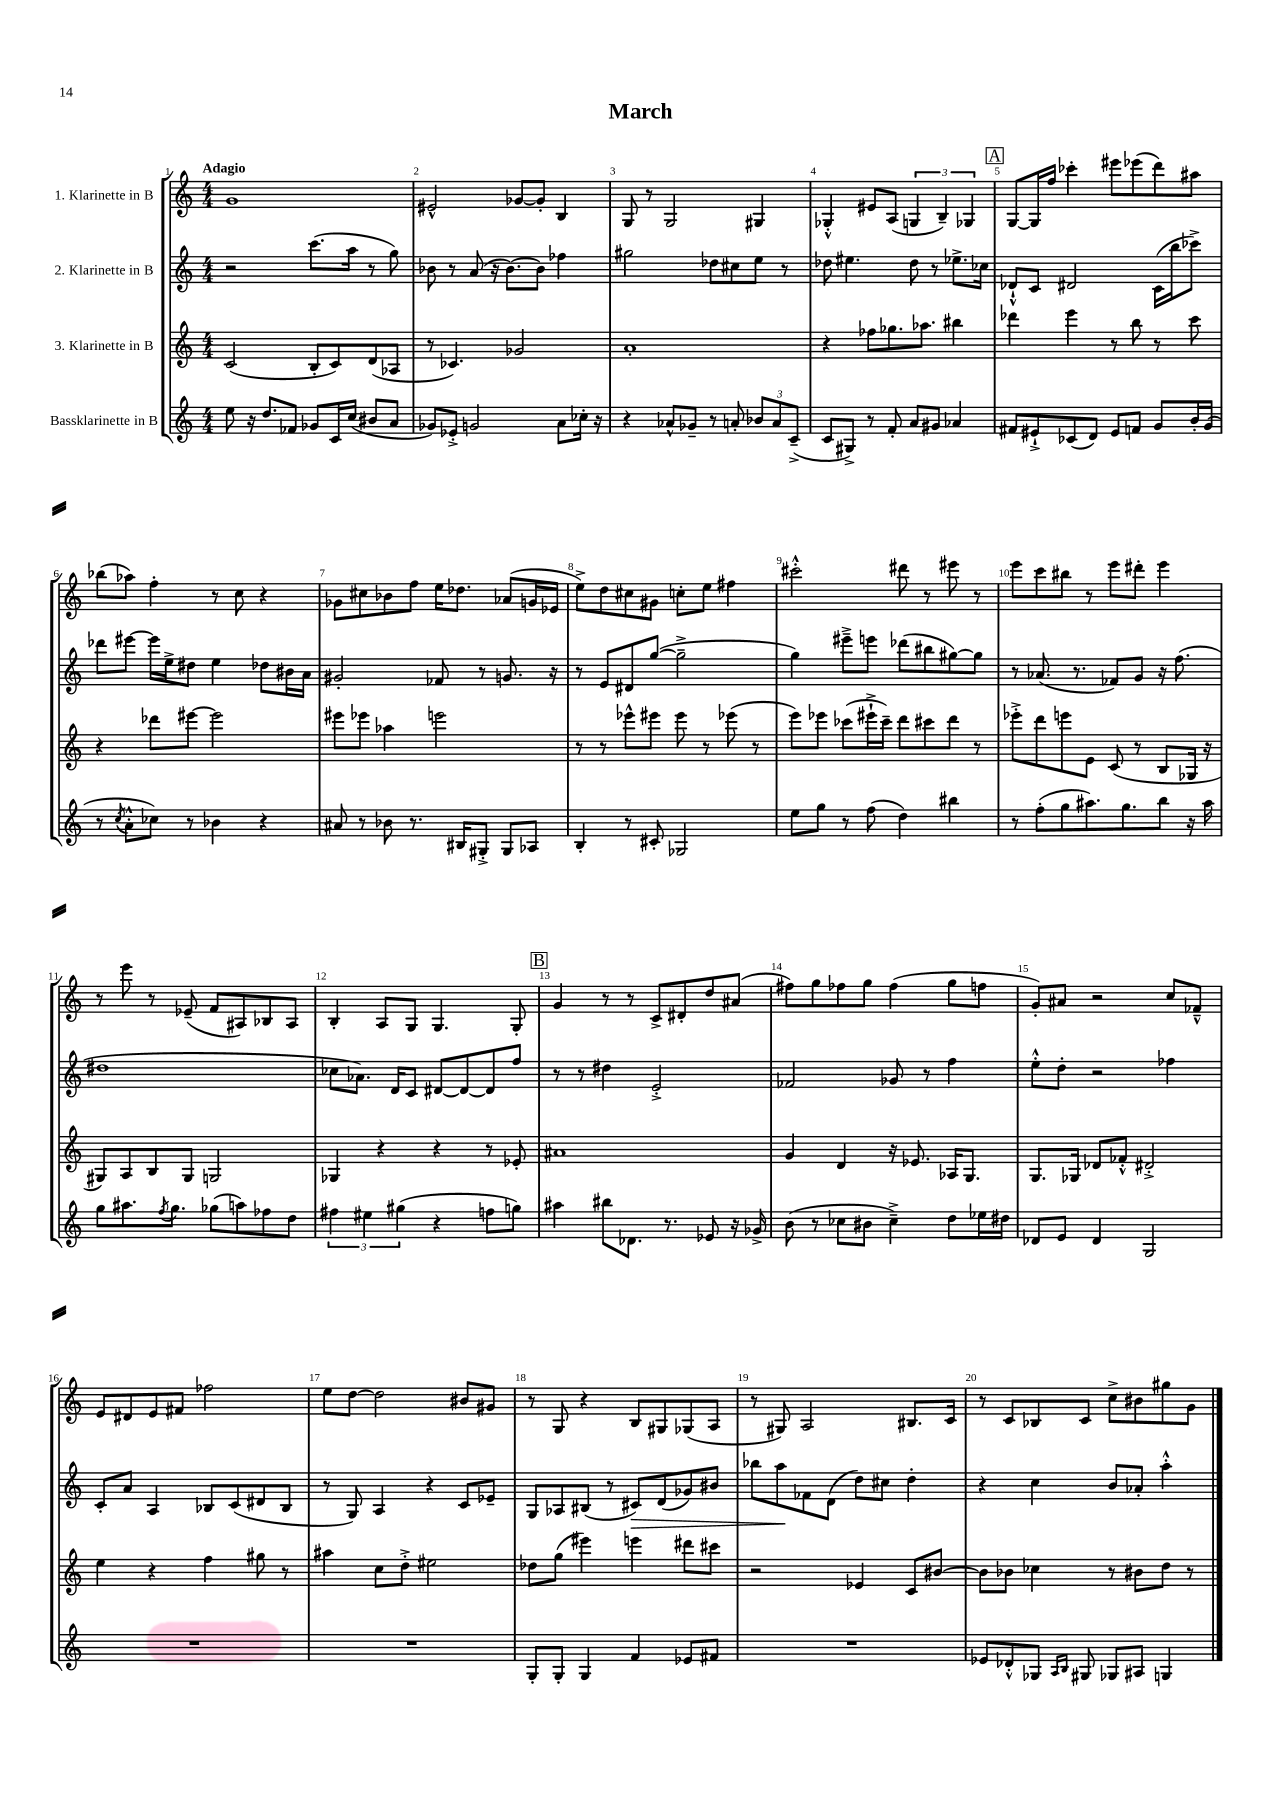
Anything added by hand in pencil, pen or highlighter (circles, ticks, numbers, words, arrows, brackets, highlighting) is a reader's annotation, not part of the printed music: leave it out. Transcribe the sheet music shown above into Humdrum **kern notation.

**kern	**kern	**kern	**kern
*staff4	*staff3	*staff2	*staff1
*clefG2	*clefG2	*clefG2	*clefG2
*k[]	*k[]	*k[]	*k[]
*M4/4	*M4/4	*M4/4	*M4/4
8ee\	(2c/	2r	1g
16r	.	.	.
8.dd/L	.	.	.
8f-/J	.	.	.
8g-/L	8B'/L	(8.ccc\L	.
16c/L	8c/)	.	.
(16cc/JJ	.	16aa\Jk	.
8b#/L	(8d/	8r	.
8a/J	8A-/J	8gg\)	.
=	=	=	=
8g-/L)	8r	8b-\	2e#^^/
8e-'^/J	4.c-/)	8r	.
2g/	.	(8a/	.
.	.	16r	.
.	.	[8.b-\L)	.
.	2g-/	.	[8g-/L
.	.	8b-\]J	8g-'/]J
8a\L	.	4ff-\	4B/
16cc-'\Jk	.	.	.
16r	.	.	.
=	=	=	=
4r	1a'	2gg#\	8G/
.	.	.	8r
8a-^^/L	.	.	2G/
8g-~/J	.	.	.
8r	.	8dd-\L	.
8a'/	.	8cc#\	.
12b-/L	.	8ee\J	4G#/
12a/	.	.	.
.	.	8r	.
(12c~^/J	.	.	.
=	=	=	=
8c/L	4r	8dd-\	4G-'^^/
8G#^/J)	.	4.ee#\	.
8r	8ff-\L	.	8e#/L
8f'/	8.gg-\	.	(8A/J
8a/L	.	8dd-\	6G/
.	8.aa-\J	.	.
8g#/J	.	8r	.
.	.	.	6B~/)
4a-/	4bb#\	8.ee-^\L	.
.	.	.	6G-/
.	.	16cc-\Jk	.
=	=	=	=
8f#/L	4ddd-\	8d-`^^/L	[8G/L
8e#`^/	.	8c/J	16G/]L
.	.	.	16ff/JJ
(8c-/	4eee\	2d#/	4ccc-'\
8d/J)	.	.	.
8e#/L	8r	.	8eee#\L
8f/J	8bb\	.	(8eee-\
8g/L	8r	(16c\LL	8ddd\)
.	.	16bb\J	.
16b'/L	8ccc\	8ccc-^\J)	8aa#\J
(16g/JJ	.	.	.
=	=	=	=
8r	4r	8ddd-\L	(8bb-\L
8qcc/	.	.	.
8a'^^\L	.	[8eee#\J	8aa-\J)
8cc-\J)	8ddd-\L	16eee#\]LL	4ff'\
.	.	16ee^\J	.
8r	[8eee#\J	8dd#\J	.
4b-\	2eee#\]	4ee\	8r
.	.	.	8cc\
4r	.	8dd-\L	4r
.	.	16b#\L	.
.	.	16a\JJ	.
=	=	=	=
8a#/	8eee#\L	2g#'/	8g-\L
8r	8eee-\J	.	8cc#\
8b-\	4aa-\	.	8b-\
8.r	.	.	8ff\J
.	2eee\	8f-/	16ee\LK
16B#/LK	.	.	8.dd-\J
8G#'^/J	.	8r	.
8G#/L	.	8.g/	(8a-/L
8A-/J	.	.	16g/L
.	.	16r	16e-/JJ
=	=	=	=
4B'/	8r	8r	8ee^\L)
.	8r	8e/L	8dd\
8r	8eee-^^\L	8d#/	8cc#\
8c#'/	8eee#\J	([8gg/J	8g#\J
2G-/	8eee#\	2gg~^\]	8cc'\L
.	8r	.	8ee\J
.	(8eee-\	.	4ff#\
.	8r	.	.
=	=	=	=
8ee\L	8eee\L)	4gg\)	2ccc#'^^\
8gg\J	8eee-\J	.	.
8r	(8ccc-\L	8eee#~^\L	.
(8ff\	16eee#`^\L	8eee\J	.
.	16ccc-~\JJ)	.	.
4dd\)	8ddd\L	(8ddd-\L	8ddd#\
.	8ccc#\	8bb#\	8r
4bb#\	8ddd\J	[8gg#\)	8eee#\
.	8r	8gg#\]J	8r
=	=	=	=
8r	8eee-'^\L	8r	8eee\L
(8ff'\L	8ddd\	(8.a-/	8ccc\
8gg\	8eee\	.	8bb#\J
.	.	8.r	.
8.aa#\)	8e\J	.	8r
.	(8c/	8f-/L)	8eee\L
8.gg\	.	.	.
.	8r	8g/J	8ddd#'\J
8bb\J	8B/L	16r	4eee\
.	.	(8.ff\	.
16r	16G-/Jk	.	.
16aa#\	16r	.	.
=	=	=	=
8gg\L	8G#/L)	1dd#	8r
8.aa#\	8A/	.	8eee\
.	8B/	.	8r
8qff/	.	.	.
8.gg\J	.	.	.
.	8G#/J	.	(8e-~/
(8gg-\L	2G/	.	8f/L
8aa\)	.	.	8A#/)
8ff-\	.	.	8B-/
8dd\J	.	.	8A#/J
=	=	=	=
6ff#\	4G-/	8cc-\L	4B'/
.	.	8.a-\J)	.
6ee#\	.	.	.
.	4r	.	8A/L
.	.	16d/LK	.
(6gg#\	.	.	.
.	.	8c/J	8G/J
4r	4r	[8d#/L	4.G/
.	.	8d#/_	.
8ff\L	8r	8d#/]	.
8gg\J)	8e-'/	8ff/J	8G'/
=	=	=	=
4aa#\	1a#	8r	4g/
.	.	8r	.
8bb#\L	.	4dd#\	8r
8.d-\J	.	.	8r
.	.	2e'^/	8c^/L
8.r	.	.	.
.	.	.	8d#'/
8e-/	.	.	8dd/
16r	.	.	(8a#/J
16g-^/	.	.	.
=	=	=	=
(8b\	4g/	2f-/	8ff#\L)
8r	.	.	8gg\
8cc-\L	4d/	.	8ff-\
8b#\J	.	.	8gg\J
4cc-~^\)	16r	8g-/	(4ff-\
.	8.e-/	.	.
.	.	8r	.
8dd\L	16A-/LK	4ff\	8gg\L
.	8.G/J	.	.
16ee-\L	.	.	8ff\J
16dd#\JJ	.	.	.
=	=	=	=
8d-/L	8.G/L	8ee'^^\L	8g'/L)
8e/J	.	8dd'\J	8a#/J
.	16G-/Jk	.	.
4d-/	8d-/L	2r	2r
.	8f-'^^/J	.	.
2G/	2d#'^/	.	.
.	.	4ff-\	8cc/L
.	.	.	8f-~^^/J
=	=	=	=
1r	4ee\	8c'/L	8e/L
.	.	8a/J	8d#/
.	4r	4A/	8e/
.	.	.	8f#/J
.	4ff\	8B-/L	2ff-\
.	.	(8c/	.
.	8gg#\	8d#/	.
.	8r	8B-/J	.
=	=	=	=
1r	4aa#\	8r	8ee\L
.	.	8G/)	[8dd\J
.	8cc\L	4A/	2dd\]
.	8dd'^\J	.	.
.	2ee#\	4r	.
.	.	8c/L	8b#/L
.	.	8e-~/J	8g#/J
=	=	=	=
8G'/L	8dd-\L	8G/L	8r
8G'/J	(8gg\J	8A-/	8G/
4G/	4eee#\)	(8B#/J	4r
.	.	8r	.
4f/	4eee\	8c#/L)	8B/L
.	.	(8d/	8G#/
8e-/L	8ddd#\L	8g-/)	(8G-/
8f#/J	8ccc#\J	8b#/J	8A/J
=	=	=	=
1r	2r	8bb-\L	8r
.	.	8aa\	8G#/)
.	.	8f-\	2A/
.	.	(8d\J	.
.	4e-/	8dd\L)	.
.	.	8cc#\J	.
.	8c/L	4dd'\	8.B#/L
.	[8b#/J	.	.
.	.	.	16c/Jk
=	=	=	=
8e-/L	8b#\]L	4r	8r
8d-'^^/	8b-\J	.	8c/L
8G-/J	4cc-\	4cc\	8B-/
16qqA/LL	.	.	.
16qqB/JJ	.	.	.
8G#/	.	.	8c/J
8G-/L	8r	8b/L	8cc^\L
8A#/J	8b#\L	8a-'/J	8b#\
4G/	8dd\J	4aa'^^\	8gg#\
.	8r	.	8g\J
==	==	==	==
*-	*-	*-	*-
